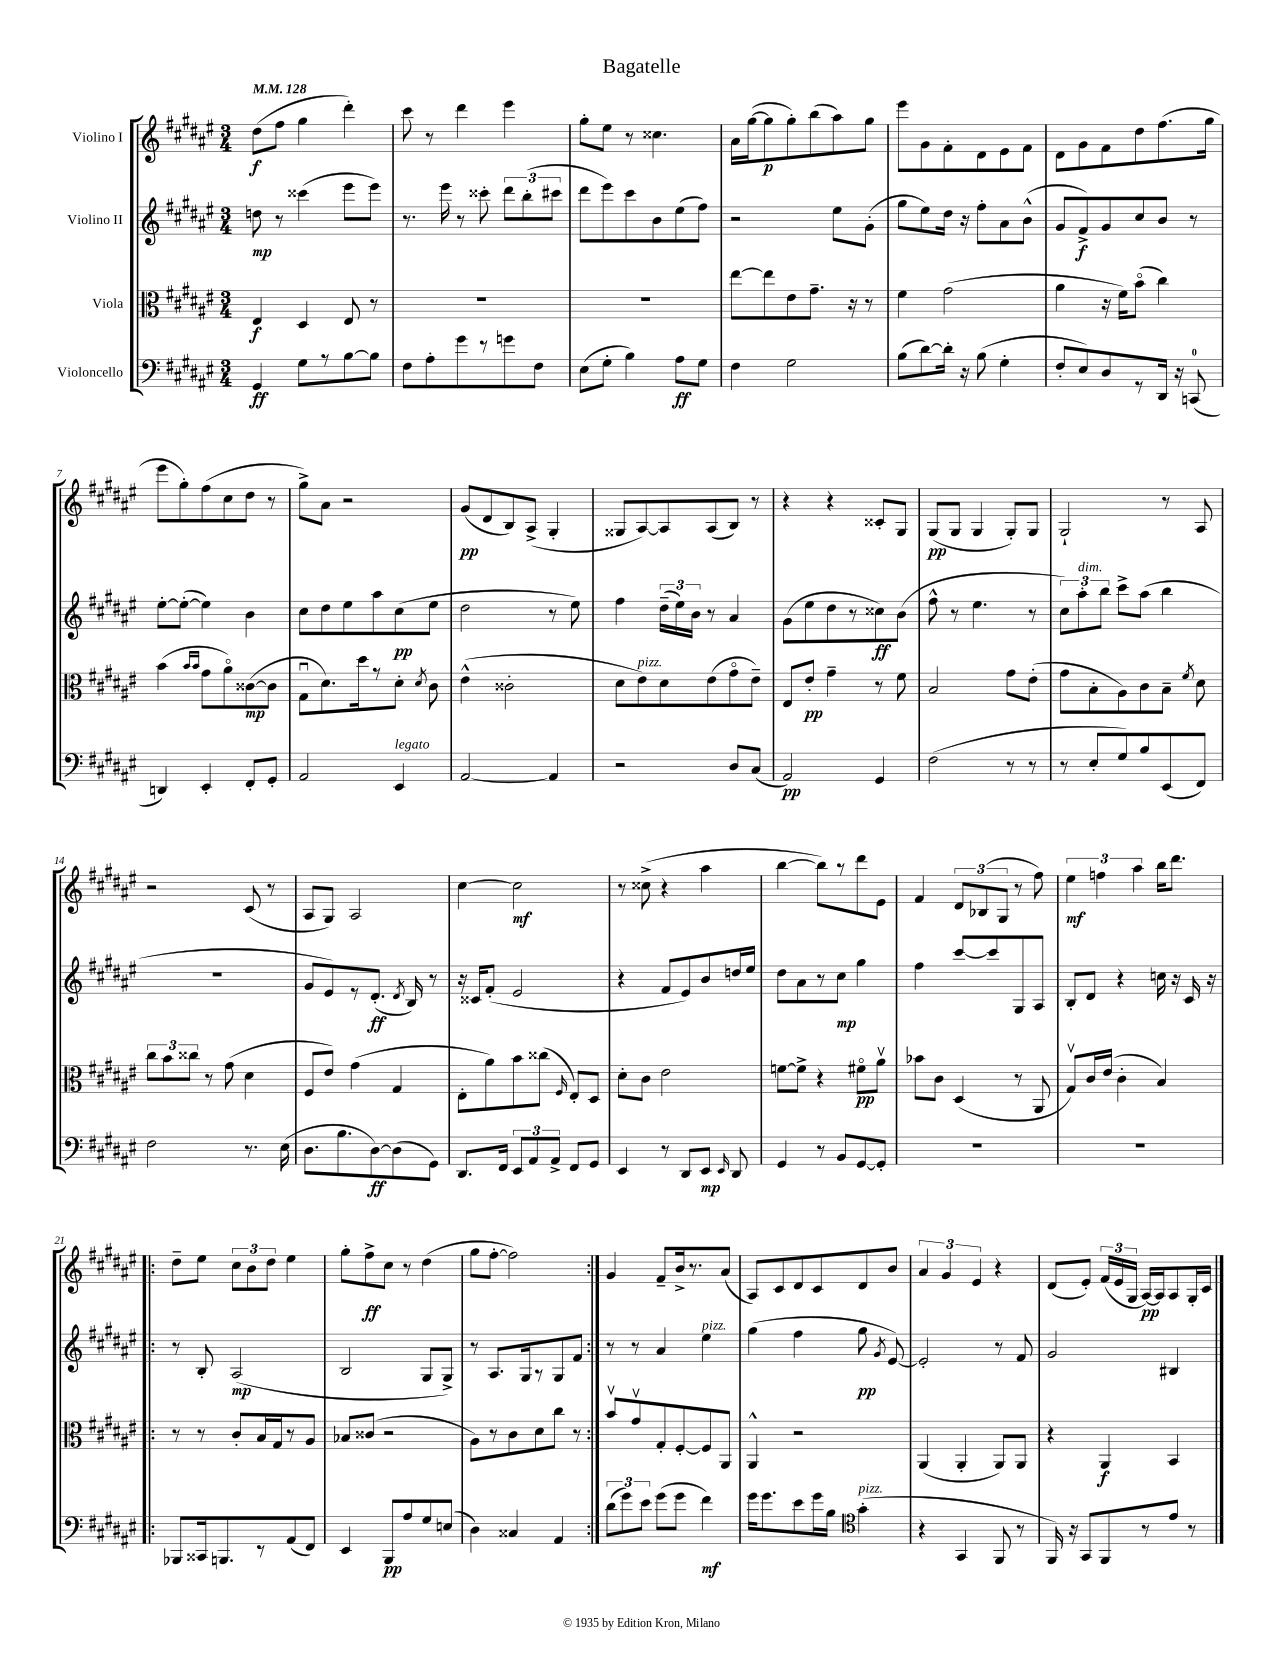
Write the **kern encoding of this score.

**kern	**dynam	**kern	**dynam	**kern	**dynam	**kern	**dynam
*part4	*part4	*part3	*part3	*part2	*part2	*part1	*part1
*staff4	*staff4	*staff3	*staff3	*staff2	*staff2	*staff1	*staff1
*I"Violoncello	*	*I"Viola	*	*I"Violino II	*	*I"Violino I	*
*clefF4	*	*clefC3	*	*clefG2	*	*clefG2	*
*k[f#c#g#d#a#e#]	*	*k[f#c#g#d#a#e#]	*	*k[f#c#g#d#a#e#]	*	*k[f#c#g#d#a#e#]	*
*M3/4	*	*M3/4	*	*M3/4	*	*M3/4	*
*MM128	*	*MM128	*	*MM128	*	*MM128	*
=1	=1	=1	=1	=1	=1	=1	=1
4GG#/	ff	4E#/	f	8ddn\	mp	(8dd#\L	f
.	.	.	.	8r	.	8ff#\J	.
8G#\L	.	4D#/	.	(4ccc##X\	.	4gg#\	.
8r	.	.	.	.	.	.	.
[8B\	.	8E#/	.	8eee#\L	.	4ddd#'\)	.
8B\J]	.	8r	.	8eee#\J)	.	.	.
=2	=2	=2	=2	=2	=2	=2	=2
8F#\L	.	2.r	.	8.r	.	8ccc#\	.
8A#'\	.	.	.	.	.	8r	.
.	.	.	.	16eee#\	.	.	.
8g#\	.	.	.	8r	.	4ddd#\	.
8r	.	.	.	8ccc##X'\	.	.	.
8gn\	.	.	.	12ddd#\L	.	4eee#\	.
.	.	.	.	(12bb'\	.	.	.
8F#\J	.	.	.	.	.	.	.
.	.	.	.	12ccc#X\J	.	.	.
=3	=3	=3	=3	=3	=3	=3	=3
(8E#\L	.	2.r	.	8ddd#\L	.	8gg#'\L	.
8G#'\J	.	.	.	8eee#\)	.	8ee#\J	.
4B\)	.	.	.	8ccc#\	.	8r	.
.	.	.	.	8b\	.	4.cc##X\	.
8A#\L	ff	.	.	(8ee#\	.	.	.
8G#\J	.	.	.	8ff#\J)	.	.	.
=4	=4	=4	=4	=4	=4	=4	=4
4F#\	.	[8ee#\L	.	2r	.	16a#\LL	.
.	.	.	.	.	.	([16gg#\J	.
.	.	8ee#\]	.	.	.	8gg#\]	p
2G#\	.	8e#\	.	.	.	8gg#'\)	.
.	.	8.g#~\J	.	.	.	(8bb\	.
.	.	.	.	8ee#\L	.	8aa#\)	.
.	.	16r	.	.	.	.	.
.	.	8r	.	(8g#'\J	.	8gg#\J	.
=5	=5	=5	=5	=5	=5	=5	=5
(8B\L	.	4f#\	.	8gg#\L	.	8eee#\L	.
[8d#\)	.	.	.	8ee#\)	.	8g#\	.
16d#'\Jk]	.	(2g#\	.	16dd#\Jk	.	8f#'\	.
16r	.	.	.	16r	.	.	.
(8B\	.	.	.	8ff#'\L	.	8d#\	.
4G#'\	.	.	.	8a#\	.	8e#\	.
.	.	.	.	(8b^^\J	.	8f#\J	.
=6	=6	=6	=6	=6	=6	=6	=6
8F#'/L	.	4a#\	.	8g#/L	.	8d#\L	.
8E#/)	.	.	.	8f#^/)	f	8g#\	.
8D#/	.	16r	.	8g#/	.	8f#\	.
.	.	16f#\KL)	.	.	.	.	.
8r	.	(8b\J	.	8cc#/	.	8dd#\	.
16DD#/Jk	.	4cc#\)	.	8b/J	.	(8.ff#\	.
16r	.	.	.	.	.	.	.
(8CCn/	.	.	.	8r	.	.	.
.	.	.	.	.	.	16gg#\Jk	.
!!LO:LB:g=z
=7	=7	=7	=7	=7	=7	=7	=7
4DDn/)	.	(4b\	.	[8ee#'\L	.	8eee#\L	.
.	.	.	.	(8ee#'\J_	.	8gg#'\)	.
.	.	16qqb/LL	.	.	.	.	.
.	.	16qqb/JJ	.	.	.	.	.
4EE#'/	.	8g#\L	.	4ee#\])	.	(8ff#\	.
.	.	8a#\)	.	.	.	8cc#\	.
8FF#'/L	.	([8c##X\	mp	4b\	.	8dd#\J	.
8GG#'/J	.	8c##\J]	.	.	.	8r	.
=8	=8	=8	=8	=8	=8	=8	=8
2AA#/	.	8G#u\L	.	8cc#\L	.	8gg#^\L)	.
.	.	8.d#\)	.	8dd#\	.	8a#\J	.
.	.	.	.	8ee#\	.	2r	.
.	.	16dd#\k	.	.	.	.	.
.	.	8r	.	8aa#\	.	.	.
!LO:TX:a:i:t=legato	!	!	!	!	!	!	!
4EE#/	.	8d#'\J	.	(8cc#\	pp	.	.
.	.	8qd#/	.	.	.	.	.
.	.	8c#\	.	8ee#\J	.	.	.
=9	=9	=9	=9	=9	=9	=9	=9
[2AA#/	.	(4e#^^\	.	2dd#\	.	(8g#/L	pp
.	.	.	.	.	.	8d#/	.
.	.	2c##X'\	.	.	.	8B/)	.
.	.	.	.	.	.	(8A#^/J	.
4AA#/]	.	.	.	8r	.	4G#'/	.
.	.	.	.	8ee#\)	.	.	.
=10	=10	=10	=10	=10	=10	=10	=10
2r	.	8d#\L	.	4ff#\	.	8G##X/L	.
!	!	!LO:TX:a:i:t=pizz.	!	!	!	!	!
.	.	8e#\)	.	.	.	[8A#/)	.
.	.	8d#\	.	(24dd#~\LL	.	8A#/]	.
.	.	.	.	24ee#\)	.	.	.
.	.	.	.	24b\JJ	.	.	.
.	.	(8e#\	.	8r	.	(8A#/	.
8D#/L	.	8g#\	.	4a#/	.	8B/J)	.
(8C#/J	.	8e#~\J)	.	.	.	8r	.
=11	=11	=11	=11	=11	=11	=11	=11
2AA#/)	pp	8E#/L	.	(8g#\L	.	4r	.
.	.	8e#'/J	pp	8ee#\	.	.	.
.	.	4g#~\	.	8dd#\	.	4r	.
.	.	.	.	8r	.	.	.
4GG#/	.	8r	.	8cc##X\)	ff	8c##X'/L	.
.	.	8f#\	.	(8b\J	.	8G#/J	.
=12	=12	=12	=12	=12	=12	=12	=12
(2F#\	.	2B/	.	8ff#^^\	.	(8G#/L	pp
.	.	.	.	8r	.	8G#/J	.
.	.	.	.	4.ee#\	.	4G#/	.
8r	.	8g#\L	.	.	.	8G#'/L)	.
8r	.	(8e#'\J	.	8r	.	8G#/J	.
=13	=13	=13	=13	=13	=13	=13	=13
8r	.	8g#\L	.	12cc#\L)	.	2G#`/	.
!	!	!	!	!LO:TX:a:i:t=dim.	!	!	!
.	.	.	.	12aa#'\	.	.	.
8E#'/L	.	8B'\	.	.	.	.	.
.	.	.	.	12bb\J	.	.	.
8G#/)	.	8A#\)	.	8ccc#^\L	.	.	.
8B/	.	8c#\	.	(8aa#\J	.	.	.
(8EE#/	.	8B~\J	.	4bb\	.	8r	.
.	.	8qf#/	.	.	.	.	.
8FF#/J)	.	8d#\	.	.	.	8A#/	.
!!LO:LB:g=z
=14	=14	=14	=14	=14	=14	=14	=14
2F#\	.	12cc#\L	.	2.r	.	2r	.
.	.	12b\	.	.	.	.	.
.	.	12cc##X\J	.	.	.	.	.
.	.	8r	.	.	.	.	.
.	.	(8g#\	.	.	.	.	.
8.r	.	4d#\	.	.	.	(8c#/	.
.	.	.	.	.	.	8r	.
(16E#\	.	.	.	.	.	.	.
=15	=15	=15	=15	=15	=15	=15	=15
8.D#\L	.	8F#/L	.	8g#/L	.	8A#/L	.
.	.	8e#/J)	.	8e#/)	.	8G#/J)	.
8.B\	.	.	.	.	.	.	.
.	.	(4g#\	.	8r	.	2A#/	.
[8D#\)	ff	.	.	(8.d#'/J	ff	.	.
(8D#\]	.	4G#/	.	.	.	.	.
.	.	.	.	8qd#/	.	.	.
.	.	.	.	16B/)	.	.	.
8GG#\J)	.	.	.	8r	.	.	.
=16	=16	=16	=16	=16	=16	=16	=16
8.DD#/L	.	8E#'\L	.	16r	.	[4cc#\	.
.	.	.	.	16c##X/KL	.	.	.
.	.	8a#\)	.	(8f#'/J	.	.	.
16FF#/Jk	.	.	.	.	.	.	.
12EE#/L	.	8b\	.	2e#/	.	2cc#\]	mf
12AA#/	.	.	.	.	.	.	.
.	.	(8cc##X\J	.	.	.	.	.
12AA#^/J	.	.	.	.	.	.	.
.	.	16qqF#/	.	.	.	.	.
8FF#/L	.	8E#'/L)	.	.	.	.	.
8GG#/J	.	8D#/J	.	.	.	.	.
=17	=17	=17	=17	=17	=17	=17	=17
4EE#/	.	8d#'\L	.	4r	.	8r	.
.	.	8c#\J	.	.	.	(8cc##X^\	.
8r	.	2e#\	.	8f#/L	.	4r	.
8DD#/L	.	.	.	8e#/)	.	.	.
8EE#/J	mp	.	.	8b/	.	4aa#\	.
16qqEE#/	.	.	.	.	.	.	.
8DD#/	.	.	.	16ddn/L	.	.	.
.	.	.	.	16ee#/JJ	.	.	.
=18	=18	=18	=18	=18	=18	=18	=18
4GG#/	.	[8fn\L	.	8dd#\L	.	[4bb\	.
.	.	8f^\J]	.	8a#\	.	.	.
8r	.	4r	.	8r	.	8bb\L])	.
8BB/L	.	.	.	8cc#\J	mp	8r	.
[8GG#/	.	8f#X\L	pp	4gg#\	.	8ddd#\	.
8GG#'/J]	.	8a#v\J	.	.	.	8e#\J	.
=19	=19	=19	=19	=19	=19	=19	=19
2.r	.	8b-X\L	.	4ff#\	.	4f#/	.
.	.	8c#\J	.	.	.	.	.
.	.	(4D#/	.	[8ccc#/L	.	12d#/L	.
.	.	.	.	.	.	(12B-X/	.
.	.	.	.	8ccc#/]	.	.	.
.	.	.	.	.	.	12G#/J	.
.	.	8r	.	8G#/	.	8r	.
.	.	8AA#/	.	8A#/J	.	8ff#\)	.
=20	=20	=20	=20	=20	=20	=20	=20
2.r	.	8G#v/L)	.	8B'/L	.	6ee#\	mf
.	.	16c#/L	.	8d#/J	.	.	.
.	.	.	.	.	.	6ffn\	.
.	.	(16e#/JJ	.	.	.	.	.
.	.	4c#'\	.	4r	.	.	.
.	.	.	.	.	.	6aa#\	.
.	.	4B/)	.	16ccn\	.	16bb\KL	.
.	.	.	.	16r	.	8.ddd#\J	.
.	.	.	.	16c#/	.	.	.
.	.	.	.	16r	.	.	.
!!LO:LB:g=z
=21!|:	=21!|:	=21!|:	=21!|:	=21!|:	=21!|:	=21!|:	=21!|:
8BBB-X/L	.	8r	.	8r	.	8dd#~\L	.
16CC##X/k	.	8r	.	8B'/	.	8ee#\J	.
8.BBBn/	.	.	.	.	.	.	.
.	.	8c#'/L	.	(2A#/	mp	12cc#\L	.
.	.	.	.	.	.	12b\	.
8r	.	16B/L	.	.	.	.	.
.	.	.	.	.	.	12dd#\J	.
.	.	16G#/J	.	.	.	.	.
(8AA#/	.	8r	.	.	.	4ee#\	.
8FF#/J)	.	8A#/J	.	.	.	.	.
=22	=22	=22	=22	=22	=22	=22	=22
4EE#/	.	8B-X/L	.	2B/	.	8gg#'\L	.
.	.	(8c##X/J	.	.	.	8ff#^\	ff
8BBB/L	pp	2r	.	.	.	8cc#\J	.
8A#/	.	.	.	.	.	8r	.
8G#/	.	.	.	8G#/L	.	(4dd#\	.
(8En/J	.	.	.	8G#^/J)	.	.	.
=23	=23	=23	=23	=23	=23	=23	=23
4D#\)	.	8A#\L)	.	8r	.	8gg#\L	.
.	.	8r	.	8.A#/L	.	[8ff#'\J	.
4C##X/	.	8c#\	.	.	.	2ff#\])	.
.	.	.	.	16G#/k	.	.	.
.	.	8d#\	.	8r	.	.	.
4AA#/	.	8cc#\J	.	8G#/	.	.	.
.	.	8r	.	8f#/J	.	.	.
=24:|!	=24:|!	=24:|!	=24:|!	=24:|!	=24:|!	=24:|!	=24:|!
(12d#\L	.	8bv/L	.	8r	.	4g#/	.
12g#\)	.	.	.	.	.	.	.
.	.	8g#v/	.	8r	.	.	.
12e#\J	.	.	.	.	.	.	.
(8g#\L	.	8G#'/	.	4a#/	.	8f#~/L	.
8g#\J	.	[8F#'/	.	.	.	16b^/k	.
.	.	.	.	.	.	8.r	.
!	!	!	!	!LO:TX:a:i:t=pizz.	!	!	!
4f#\)	mf	8F#/]	.	4ee#\	.	.	.
.	.	8AA#/J	.	.	.	(8a#/J	.
=25	=25	=25	=25	=25	=25	=25	=25
16g#\KL	.	4AA#^^/	.	(4gg#\	.	8A#/L)	.
8.g#\	.	.	.	.	.	.	.
.	.	.	.	.	.	8c#/	.
8e#\	.	2r	.	4ff#\	.	8d#/	.
16g#\L	.	.	.	.	.	8c#/	.
16B\JJ	.	.	.	.	.	.	.
*clefC4	*	*	*	*	*	*	*
!LO:TX:a:i:t=pizz.	!	!	!	!	!	!	!
(4g#'\	.	.	.	8gg#\	pp	8d#/	.
.	.	.	.	8qg#/	.	.	.
.	.	.	.	[8e#/)	.	8b/J	.
=26	=26	=26	=26	=26	=26	=26	=26
4r	.	(4AA#/	.	2e#'/]	.	6a#/	.
.	.	.	.	.	.	6g#/	.
4GG#/	.	4AA#'/	.	.	.	.	.
.	.	.	.	.	.	6e#/	.
8FF#/	.	8AA#/L)	.	8r	.	4r	.
8r	.	8AA#/J	.	8f#/	.	.	.
=27	=27	=27	=27	=27	=27	=27	=27
16FF#/)	.	4r	.	2g#/	.	(8d#/L	.
16r	.	.	.	.	.	.	.
8GG#/L	.	.	.	.	.	8e#'/J)	.
8FF#/	.	4AA#/	f	.	.	(24f#/LL	.
.	.	.	.	.	.	24e#/	.
.	.	.	.	.	.	24G#/JJ	.
8r	.	.	.	.	.	[16A#/LL)	pp
.	.	.	.	.	.	16A#/J]	.
8e#/J	.	4BB/	.	4B#X/	.	8A#/	.
8r	.	.	.	.	.	16G#'/L	.
.	.	.	.	.	.	16c#/JJ	.
==	==	==	==	==	==	==	==
*-	*-	*-	*-	*-	*-	*-	*-
